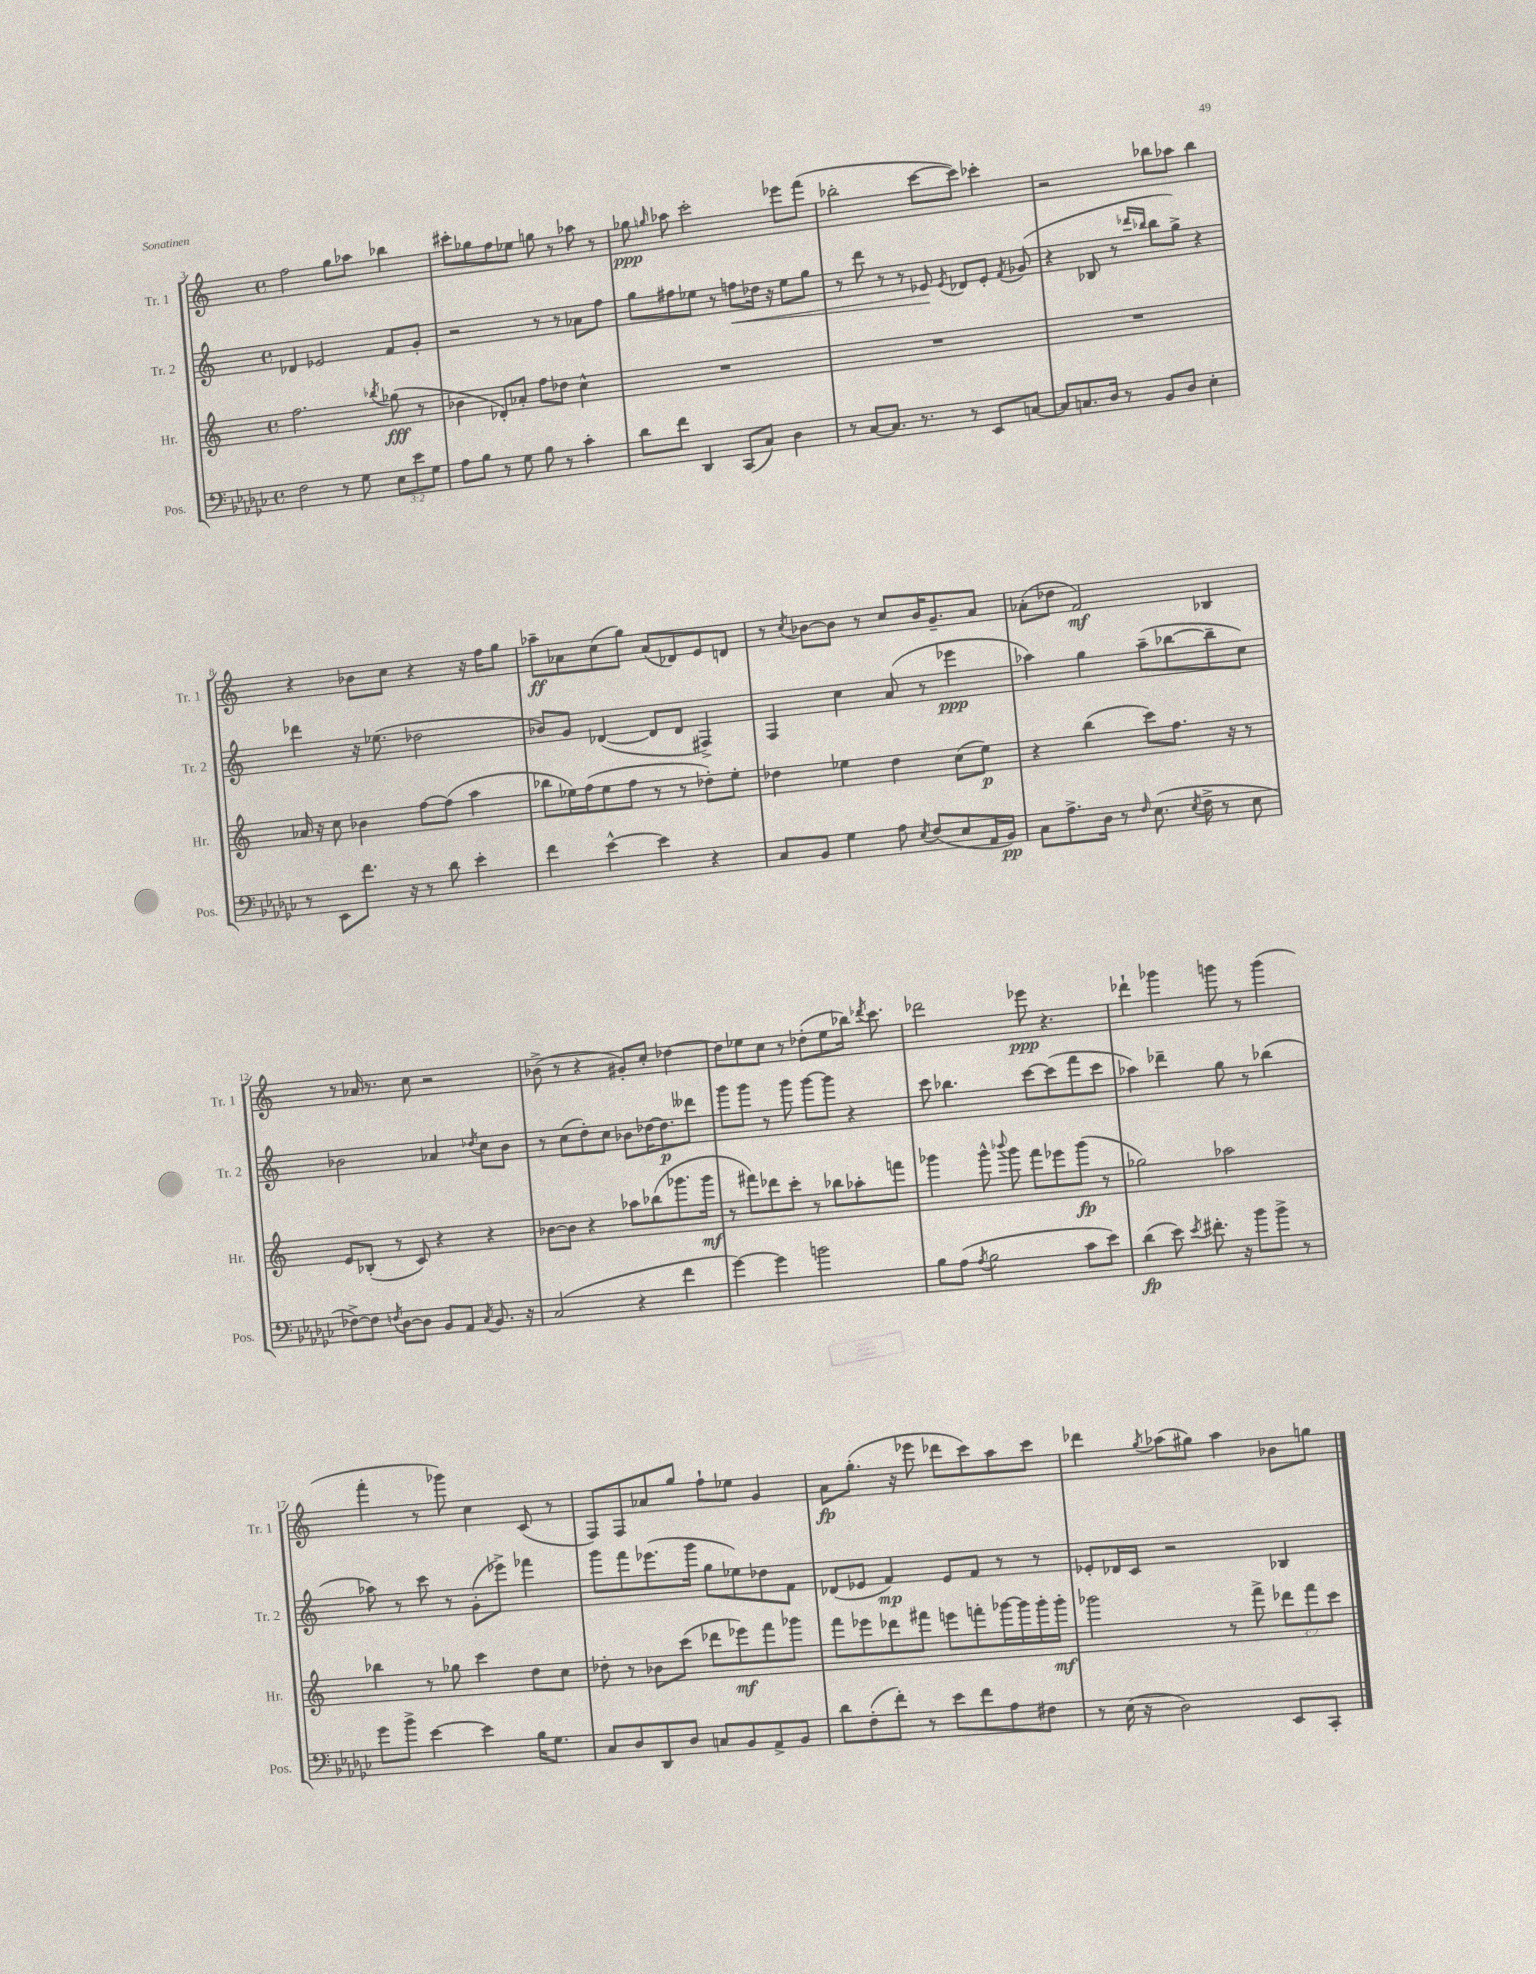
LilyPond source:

<<
\new StaffGroup <<
\new Staff = "s0" \with { instrumentName = "Tr. 1" shortInstrumentName = "Tr. 1" } {
    \clef treble \key c \major \defaultTimeSignature \time 4/4
    \autoBeamOff f''2 g''8[ aes''8] bes''4 |
    cis'''8[-. ges''8 f''8 ees''8] g''8 r8 aes''8 r8 |
    ges''8\ppp \grace { g''16 } aes''8 c'''2-. ees'''8[ f'''8]( |
    bes''2-. c'''8[~ c'''8]) ces'''4-. |
    r2 bes''8[ aes''8] bes''4 |
    r4 bes'8[ c''8] r4 r16 f''16[ g''8] |
    aes''8[--\ff aes'8 c''8( g''8]) aes'8[( des'8) e'8 d'8] |
    r8 \acciaccatura { c''8 } bes'8[~ bes'8] r8 c''8[ bes'16 g'8.-- a'8] |
    aes'8[-.( des''8] f'2\mf) bes4 |
    r8 aes'16 r8. c''8 r2 |
    bes'8->( r8 r4 gis'8[-.) c''8]-. des''4~ |
    des''8[ ees''8 c''8] r8 des''8[-.( ees''8 bes''16]) \acciaccatura { des'''8 } c'''8. |
    des'''2 ees'''8\ppp r4. |
    des'''4-! ges'''4 g'''8 r8 g'''4( |
    f'''4-. r8 ges'''8) c''4 c'8( r8 |
    f8[) f8 aes'8 g''8] f''8[-! ees''8] g'4 |
    a'8[\fp g''8.]-.( r16 ees'''8 des'''8[ c'''8) a''8 c'''8] |
    des'''4 \acciaccatura { g''8 } aes''8[( gis''8]) aes''4 bes'8[ g''8] \bar "|." |
}
\new Staff = "s1" \with { instrumentName = "Tr. 2" shortInstrumentName = "Tr. 2" } {
    \clef treble \key c \major \defaultTimeSignature \time 4/4
    \autoBeamOff des'4 ees'2 f'8[ g'8]-. |
    r2 r8 r8 aes'8[ f''8] |
    g''8[ fis''8 ees''8] r8 f''8[\< des''16] r16 ees''8[ g''8] |
    r8 d'''8 r8 r8 ees'8\! \acciaccatura { ees'8 } des'8[ ees'8]-. \acciaccatura { f'8 } ges'8( |
    r4 bes8 r8 \grace { des'''16[ bes''16] } bes''8[ g''8]->) r4 |
    des'''4 r16 ees''8.( des''2 |
    bes'8[) g'8] des'4~( des'8[ des'8] fis4->) |
    f4 c''4 a'8( r8 ees'''4\ppp |
    aes''4) g''4 aes''8[--( bes''8~ bes''8-- c''8]) |
    bes'2 aes'4 \acciaccatura { des''8 } c''8[ bes'8] |
    r8 c''8[( d''8-.) c''8] bes'8[ des''16~ des''8.\p deses'''8] |
    g'''8[ g'''8] r8 g'''8 g'''8[~ g'''8] r4 |
    c'''8 bes''4. c'''8[~ c'''8( f'''8 c'''8] |
    aes''4) des'''4-- g''8 r8 bes''4( |
    aes''8) r8 c'''8 r8 g'8[-.( ees'''8]->) fes'''4 |
    g'''8[ f'''8 ees'''8.( g'''16] g''8[ ees''8) des''8 f'8] |
    des'8[( ees'8] f'4\mp) ees'8[ f'8] r8 r8 |
    ees'8[-. des'16 c'16] r2 bes4 \bar "|." |
}
\new Staff = "s2" \with { instrumentName = "Hr." shortInstrumentName = "Hr." } {
    \clef treble \key c \major \defaultTimeSignature \time 4/4 \override Staff.TupletNumber.text = #tuplet-number::calc-fraction-text
    \autoBeamOff f''2. \acciaccatura { bes''8 } ges''8\fff( r8 |
    bes'4 des'8[-.) aes'8]-. f''8[ des''8] c''4-^ |
    R1 |
    R1 |
    R1 |
    aes'16 r16 c''8 bes'4 f''8[~ f''8]( a''4 |
    bes''8[ ees''16) f''16( ees''8 f''8] r8 r8 des''8[-.) ees''8]-. |
    des''4 ees''4 des''4 c''8[( ees''8]\p) |
    r4 b''4( c'''8[) f''8.] r16 r8 |
    e'8[ bes8]-.( r8 c'8) r4 r4 |
    bes'8[~ bes'8] r4 aes''8[ bes''8( ges'''8. ges'''16]\mf |
    r8 fis'''8[) des'''8 c'''8]-. r8 bes''8[ aes''8-. f'''8] |
    ges'''4 ges'''8-^ \appoggiatura { bes'''8 } ges'''8 f'''8[ ees'''8 ges'''8]\fp( r8 |
    ges''2) aes''2 |
    bes''4 r8 ges''8 c'''4 d''8[ c''8] |
    des''8-. r8 bes'8[ c'''8]( des'''8[ ees'''8\mf) f'''8 ges'''8] |
    f'''8[ ees'''8 des'''8 fis'''8] e'''8[ f'''8-. ges'''16~ ges'''16 ges'''16-. ges'''16]-.\mf |
    ges'''2 r8 f'''8-> \tuplet 3/2 { des'''8[ f'''8 c'''8] } \bar "|." |
}
\new Staff = "s3" \with { instrumentName = "Pos." shortInstrumentName = "Pos." } {
    \clef bass \key ges \major \defaultTimeSignature \time 4/4 \override Staff.TupletNumber.text = #tuplet-number::calc-fraction-text
    \autoBeamOff f2 r8 ges8 \tuplet 3/2 { ees8[ ees'8 ges8] } |
    aes8[ bes8] r8 ges8 bes8 r8 ces'4-. |
    des'8[ f'8] des,4 ces,8[( ces8]) des4 |
    r8 ces8[~ ces8.] r8. r8 ees,8[ c8]~ |
    c8[ c8. des16] r8 bes,8[ des8] ees4-. |
    r8 ees,8[ f'8.] r16 r8 des'8 ees'4-. |
    f'4 ees'4~-^ ees'4 r4 |
    ces8[ bes,8] ges4 aes8 \acciaccatura { ees8 } f8[( ees8 aes,16 bes,16]\pp) |
    ces8[ aes8.-> des16] r8 \grace { f16 } ees8.( \acciaccatura { ees8 } f16-> r8 ees8 |
    fes8[~->) fes8] \acciaccatura { f8 } des8[~ des8] bes,8[ aes,8] \acciaccatura { ces8 } bes,8. r16 |
    ces2( r4 f'4 |
    ges'4~) ges'4 b'2 |
    bes8[ aes8]( \acciaccatura { aes8 } bes2 ces'8[ ees'8]) |
    des'4\fp( ees'8) \acciaccatura { ees'8 } fis'8.-. r16 bes'8[ bes'8]-> r8 |
    ges'8[ bes'8]-> ees'4~ ees'4 bes16[ ges8.] |
    ces8[ des8 des,8 des8] c8[ bes,8 aes,8-> bes,8] |
    des'8[ f8-.( f'8]-.) r8 ees'8[ f'8 aes8 fis8] |
    r8 ees16( r16 des2) ees,8[ ces,8]-. \bar "|." |
}
>>
>>
\layout { \context { \Score currentBarNumber = #3 } }
